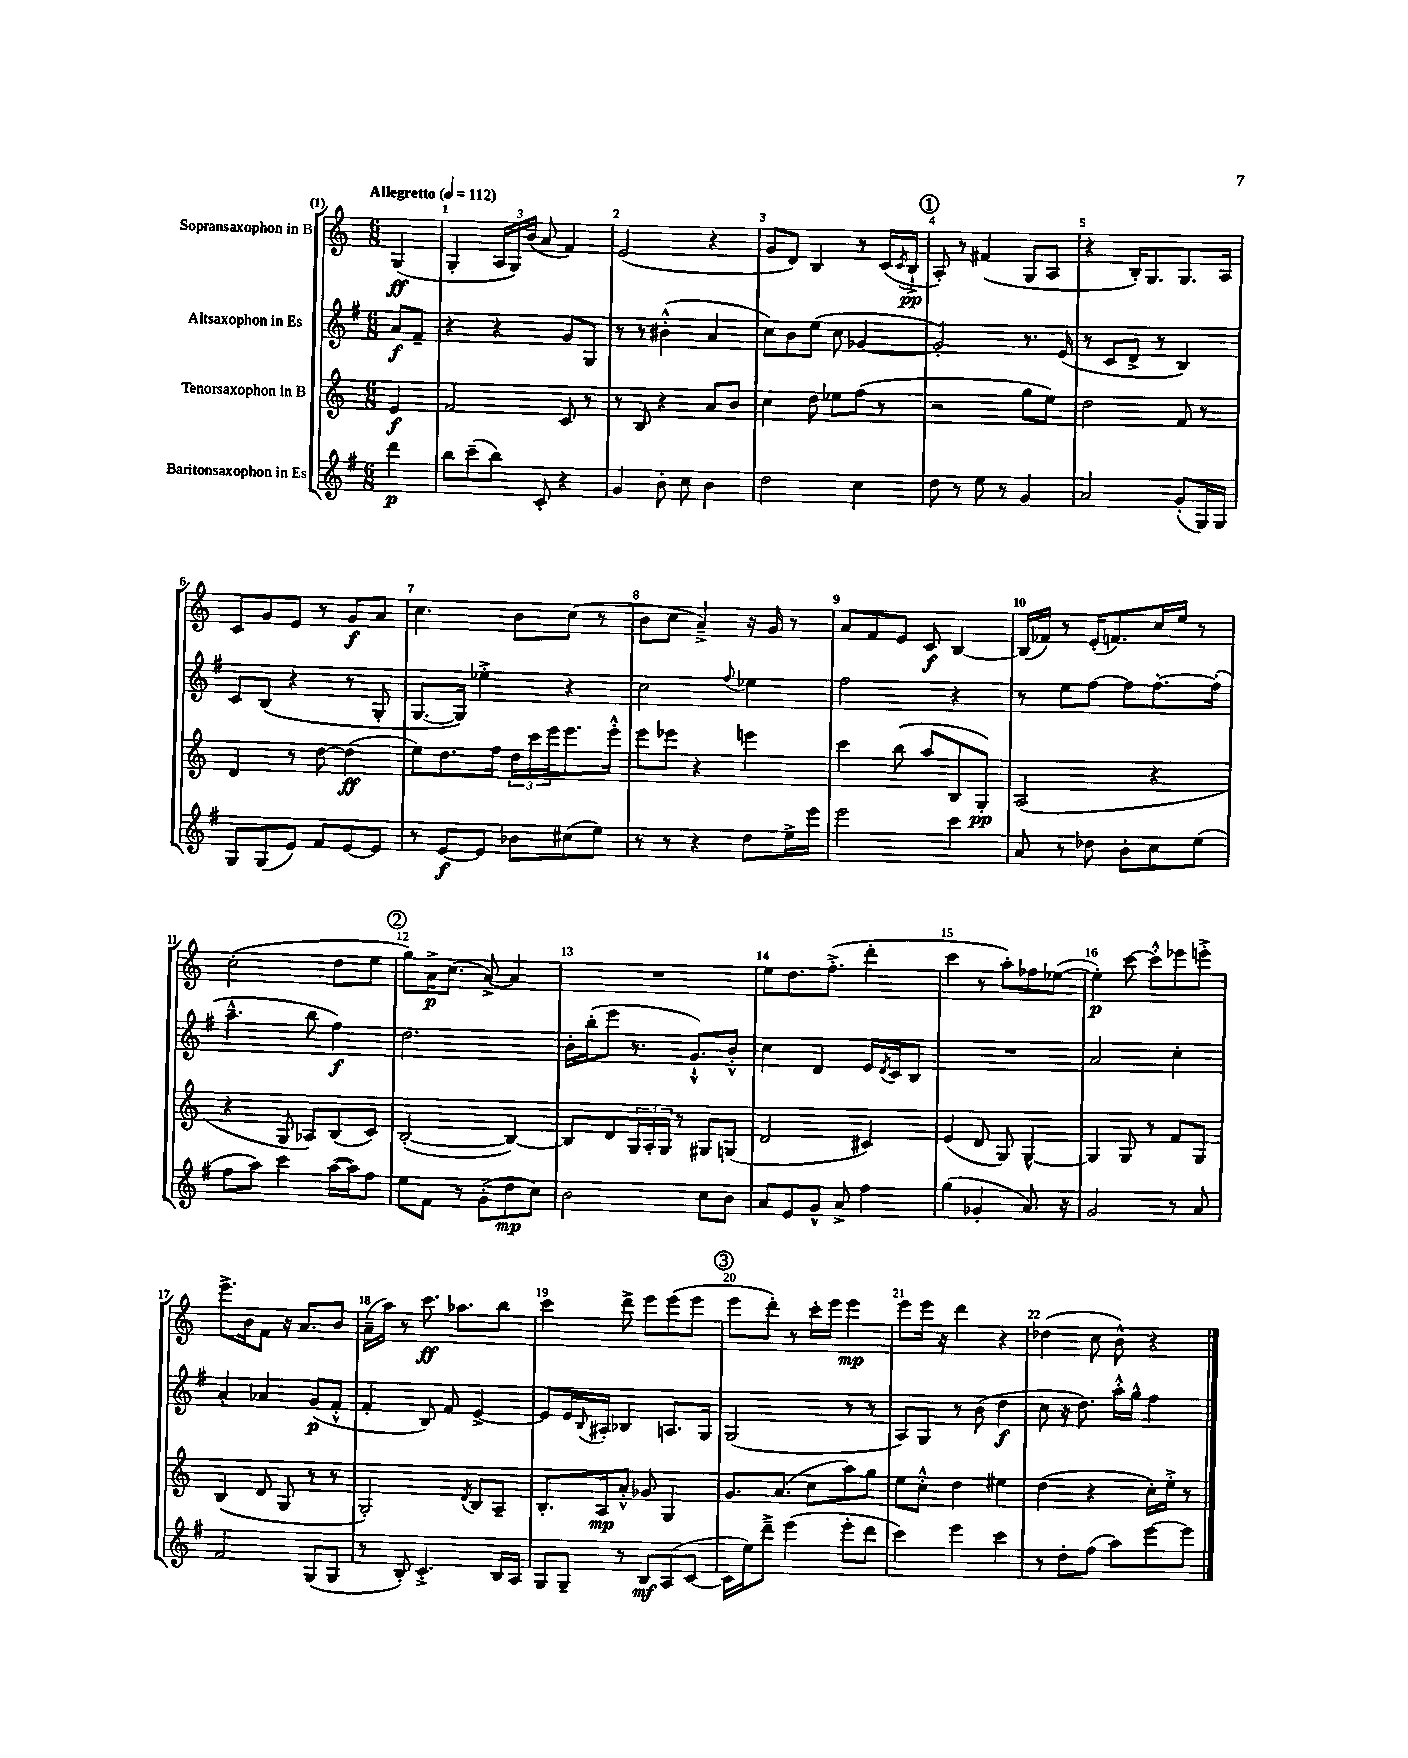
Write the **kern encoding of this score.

**kern	**dynam	**kern	**dynam	**kern	**dynam	**kern	**dynam
*part4	*part4	*part3	*part3	*part2	*part2	*part1	*part1
*staff4	*staff4	*staff3	*staff3	*staff2	*staff2	*staff1	*staff1
*I"Baritonsaxophon in Es	*	*I"Tenorsaxophon in B	*	*I"Altsaxophon in Es	*	*I"Sopransaxophon in B	*
*clefG2	*	*clefG2	*	*clefG2	*	*clefG2	*
*k[f#]	*	*k[]	*	*k[f#]	*	*k[]	*
*M6/8	*	*M6/8	*	*M6/8	*	*M6/8	*
*MM112	*	*MM112	*	*MM112	*	*MM112	*
=	=	=	=	=	=	=	=
!	!	!	!	!	!	!LO:TX:a:B:t=Allegretto	!
4ddd\	p	4e/	f	8a/L	f	(4G/	ff
.	.	.	.	8f#~/J	.	.	.
=1	=1	=1	=1	=1	=1	=1	=1
8bb\L	.	2f/	.	4r	.	4G'/	.
(8ccc~\	.	.	.	.	.	.	.
8bb\J)	.	.	.	4r	.	24A/LL	.
.	.	.	.	.	.	24G/)	.
.	.	.	.	.	.	(24b/JJ	.
8c'/	.	.	.	.	.	8a/	.
4r	.	8c/	.	8g/L	.	4f/)	.
.	.	8r	.	8G/J	.	.	.
=2	=2	=2	=2	=2	=2	=2	=2
4g/	.	8r	.	8r	.	(2e/	.
.	.	8B/	.	8r	.	.	.
8b'\	.	4r	.	(4b#X'^^\	.	.	.
8cc\	.	.	.	.	.	.	.
4b\	.	8a/L	.	4a/	.	4r	.
.	.	8b/J	.	.	.	.	.
=3	=3	=3	=3	=3	=3	=3	=3
2dd\	.	4cc\	.	8cc\L)	.	8g/L	.
.	.	.	.	8b\	.	8d/J)	.
.	.	8dd\	.	(8ee\J	.	4B/	.
.	.	8ee-X\L	.	8cc\	.	.	.
4cc\	.	(8ff\J	.	[4g-X/	.	8r	.
.	.	8r	.	.	.	(16c/LL	.
.	.	.	.	.	.	8qc/	.
.	.	.	.	.	.	16B`^/JJ	pp
!!LO:REH:place=s1:t=1
=4	=4	=4	=4	=4	=4	=4	=4
8dd\	.	2r	.	2g-'/])	.	8A'/)	.
8r	.	.	.	.	.	8r	.
8ee\	.	.	.	.	.	(4f#X/	.
8r	.	.	.	.	.	.	.
4g/	.	8gg\L	.	8.r	.	8G/L	.
.	.	8ee\J)	.	.	.	8A/J	.
.	.	.	.	(16e/	.	.	.
=5	=5	=5	=5	=5	=5	=5	=5
2a/	.	2dd\	.	8r	.	4r	.
.	.	.	.	8c/L	.	.	.
.	.	.	.	8d^/J	.	16B'/KL)	.
.	.	.	.	.	.	8.G/	.
.	.	.	.	8r	.	.	.
(8g'/L	.	8f/	.	4B/)	.	8.G/	.
16G/L)	.	8r	.	.	.	.	.
16G/JJ	.	.	.	.	.	16A/Jk	.
!!LO:LB:g=z
=6	=6	=6	=6	=6	=6	=6	=6
8G/L	.	4d/	.	8c/L	.	8c/L	.
(8G/	.	.	.	(8B/J	.	8g/	.
8e/J)	.	8r	.	4r	.	8e/J	.
8f#/L	.	[8dd\	.	.	.	8r	.
[8e/	.	(4dd\]	ff	8r	.	8g/L	f
8e/J]	.	.	.	8G'/	.	8a/J	.
=7	=7	=7	=7	=7	=7	=7	=7
8r	.	8ee\L)	.	[8.G/L	.	4.cc\	.
[8e/L	f	8.dd\	.	.	.	.	.
.	.	.	.	16G/Jk])	.	.	.
8e/J]	.	.	.	4ee-X'^\	.	.	.
.	.	16ff\Jk	.	.	.	.	.
8b-X\L	.	24dd\LL	.	.	.	8b\L	.
.	.	24ccc\	.	.	.	.	.
.	.	24eee\J	.	.	.	.	.
(8cc#X\	.	8.eee\	.	4r	.	(8cc\J	.
8ee\J)	.	.	.	.	.	8r	.
.	.	16eee'^^\Jk	.	.	.	.	.
=8	=8	=8	=8	=8	=8	=8	=8
8r	.	8eee\L	.	2cc\	.	8b\L	.
8r	.	8eee-X\J	.	.	.	8cc\J	.
4r	.	4r	.	.	.	4a~^/)	.
.	.	.	.	8qqff#/	.	.	.
8dd\L	.	4eeen\	.	4ee-X\	.	16r	.
.	.	.	.	.	.	16g/	.
16ee^\L	.	.	.	.	.	8r	.
16eee\JJ	.	.	.	.	.	.	.
=9	=9	=9	=9	=9	=9	=9	=9
2eee\	.	4ccc\	.	2ff#\	.	8a/L	.
.	.	.	.	.	.	8f/	.
.	.	(8bb\	.	.	.	8e/J	.
.	.	8aa/L	.	.	.	8c/	f
4ccc\	.	8B/	.	4r	.	[4B/	.
.	.	8G'/J)	pp	.	.	.	.
=10	=10	=10	=10	=10	=10	=10	=10
8a/	.	(2A/	.	8r	.	(16B/LL]	.
.	.	.	.	.	.	16f-X/JJ)	.
8r	.	.	.	8ee\L	.	8r	.
8dd-X\	.	.	.	[8ff#\J	.	(16e'/KL	.
.	.	.	.	.	.	8.fn/)	.
8b'\L	.	.	.	8ff#\L]	.	.	.
8cc\	.	4r	.	[8.ff#'\	.	16cc/L	.
.	.	.	.	.	.	16ee/JJ	.
(8ee\J	.	.	.	.	.	8r	.
.	.	.	.	(16ff#'\Jk]	.	.	.
!!LO:LB:g=z
=11	=11	=11	=11	=11	=11	=11	=11
8ff#\L	.	4r	.	4.aa~^^\	.	(2cc'\	.
8aa\J)	.	.	.	.	.	.	.
4ccc\	.	8G/	.	.	.	.	.
.	.	8A-X/L)	.	8bb\	.	.	.
([16aa\LL	.	(8B/	.	4ff#\)	f	8dd\L	.
16aa\J])	.	.	.	.	.	.	.
8ff#\J	.	8c/J)	.	.	.	8ee\J	.
!!LO:REH:place=s1:t=2
=12	=12	=12	=12	=12	=12	=12	=12
8ee\L	.	([2B'/	.	2.dd\	.	8gg\L)	.
8f#\J	.	.	.	.	.	16a^\K	p
.	.	.	.	.	.	(8.cc\J	.
8r	.	.	.	.	.	.	.
(8g'\L	.	.	.	.	.	[8a^/)	.
8dd\	mp	4B/_)	.	.	.	4a/]	.
8cc\J)	.	.	.	.	.	.	.
=13	=13	=13	=13	=13	=13	=13	=13
2b\	.	8B/L]	.	16b'\LL	.	2.r	.
.	.	.	.	(16bb'\J	.	.	.
.	.	8d/	.	8eee\J	.	.	.
.	.	24G/L	.	8.r	.	.	.
.	.	24A'/	.	.	.	.	.
.	.	24G/JJ	.	.	.	.	.
.	.	8r	.	.	.	.	.
.	.	.	.	8.g`^^/L)	.	.	.
8cc\L	.	8G#X/L	.	.	.	.	.
8b\J	.	(8Gn/J	.	8b'^^/J	.	.	.
=14	=14	=14	=14	=14	=14	=14	=14
8a/L	.	2d/	.	4cc\	.	8ee\L	.
8e/	.	.	.	.	.	8.dd\	.
8g^^/J	.	.	.	4d/	.	.	.
.	.	.	.	.	.	(8.ff'^\J	.
8a^/	.	.	.	.	.	.	.
4ff#\	.	4c#X/)	.	16e/LL	.	4ddd'\	.
.	.	.	.	8qd/	.	.	.
.	.	.	.	16c/J	.	.	.
.	.	.	.	8B/J	.	.	.
=15	=15	=15	=15	=15	=15	=15	=15
(4gg\	.	(4e/	.	2.r	.	4ccc\	.
4g-X'/	.	8d/	.	.	.	8r	.
.	.	8G/)	.	.	.	8aa'\L)	.
8.a/)	.	[4G^^/	.	.	.	8ff-X\	.
.	.	.	.	.	.	([8ee-X\J	.
16r	.	.	.	.	.	.	.
=16	=16	=16	=16	=16	=16	=16	=16
2g/	.	4G/]	.	2a/	.	4ee-'\])	p
.	.	8G/	.	.	.	[8ccc\	.
.	.	8r	.	.	.	8ccc'^^\L]	.
8r	.	8f/L	.	4cc'\	.	8eee-X\	.
8a/	.	8G/J	.	.	.	8eeen'^\J	.
!!LO:LB:g=z
=17	=17	=17	=17	=17	=17	=17	=17
2f#/	.	(4B/	.	4a'/	.	8.eee^\L	.
.	.	.	.	.	.	16b\k	.
.	.	8d/	.	4a-X/	.	8f\J	.
.	.	8G/	.	.	.	16r	.
.	.	.	.	.	.	8.a/L	.
(8G/L	.	8r	.	(8g/L	p	.	.
8G/J	.	8r	.	8f#'^^/J	.	8b/J	.
=18	=18	=18	=18	=18	=18	=18	=18
8r	.	2G'/)	.	4f#'/	.	(16a~\LL	.
.	.	.	.	.	.	16aa\JJ)	.
8B'/)	.	.	.	.	.	8r	.
4.c'^/	.	.	.	8B/)	.	8.ccc\	ff
.	.	.	.	8f#/	.	.	.
.	.	.	.	.	.	8.aa-X\L	.
.	.	8qd/	.	.	.	.	.
.	.	8B/L	.	[4e^/	.	.	.
16B/LL	.	8A~/J	.	.	.	8bb\J	.
16A/JJ	.	.	.	.	.	.	.
=19	=19	=19	=19	=19	=19	=19	=19
8G/L	.	8.B'/L	.	8e/L]	.	4ccc\	.
8G~/J	.	.	.	16e/L	.	.	.
.	.	.	.	8qqB/	.	.	.
.	.	16A/k	mp	16A#X'/JJ	.	.	.
8r	.	8a'^^/J	.	4B-X/	.	8ddd^\	.
8B/L	mf	8g-X/	.	.	.	8eee\L	.
(8A/	.	4G/	.	8.An/L	.	(8eee\	.
[8c/J	.	.	.	.	.	8eee\J	.
.	.	.	.	16G/Jk	.	.	.
!!LO:REH:place=s1:t=3
=20	=20	=20	=20	=20	=20	=20	=20
16c\LL]	.	8.g/L	.	(2G/	.	8eee\L	.
16ee\J)	.	.	.	.	.	.	.
8ddd~^\J	.	.	.	.	.	8ddd'\J)	.
.	.	(8.a/J	.	.	.	.	.
(4eee\	.	.	.	.	.	8r	.
.	.	8cc\L	.	.	.	16ccc'\LL	.
.	.	.	.	.	.	16eee\JJ	.
8eee'\L	.	8aa\)	.	8r	.	4eee\	mp
8ddd\J	.	8gg\J	.	8r	.	.	.
=21	=21	=21	=21	=21	=21	=21	=21
4ccc\)	.	8ee\L	.	8A/L)	.	8eee\L	.
.	.	8cc'^^\J	.	8G/J	.	16eee\Jk	.
.	.	.	.	.	.	16r	.
4eee\	.	4dd\	.	8r	.	4ddd\	.
.	.	.	.	(8b\	.	.	.
4ccc\	.	4ee#X\	.	4dd\	f	4r	.
=22	=22	=22	=22	=22	=22	=22	=22
8r	.	(4dd\	.	8cc\	.	(4dd-X\	.
8dd'\L	.	.	.	16r	.	.	.
.	.	.	.	8.dd\)	.	.	.
(8ff#\J	.	4r	.	.	.	8cc\	.
8aa\L)	.	.	.	16aa'^^\LL	.	8b^^\)	.
.	.	.	.	16gg^^\JJ	.	.	.
[8eee\	.	16cc'\LL)	.	4ff#\	.	4r	.
.	.	16ee'^\JJ	.	.	.	.	.
8eee\J]	.	8r	.	.	.	.	.
==	==	==	==	==	==	==	==
*-	*-	*-	*-	*-	*-	*-	*-
